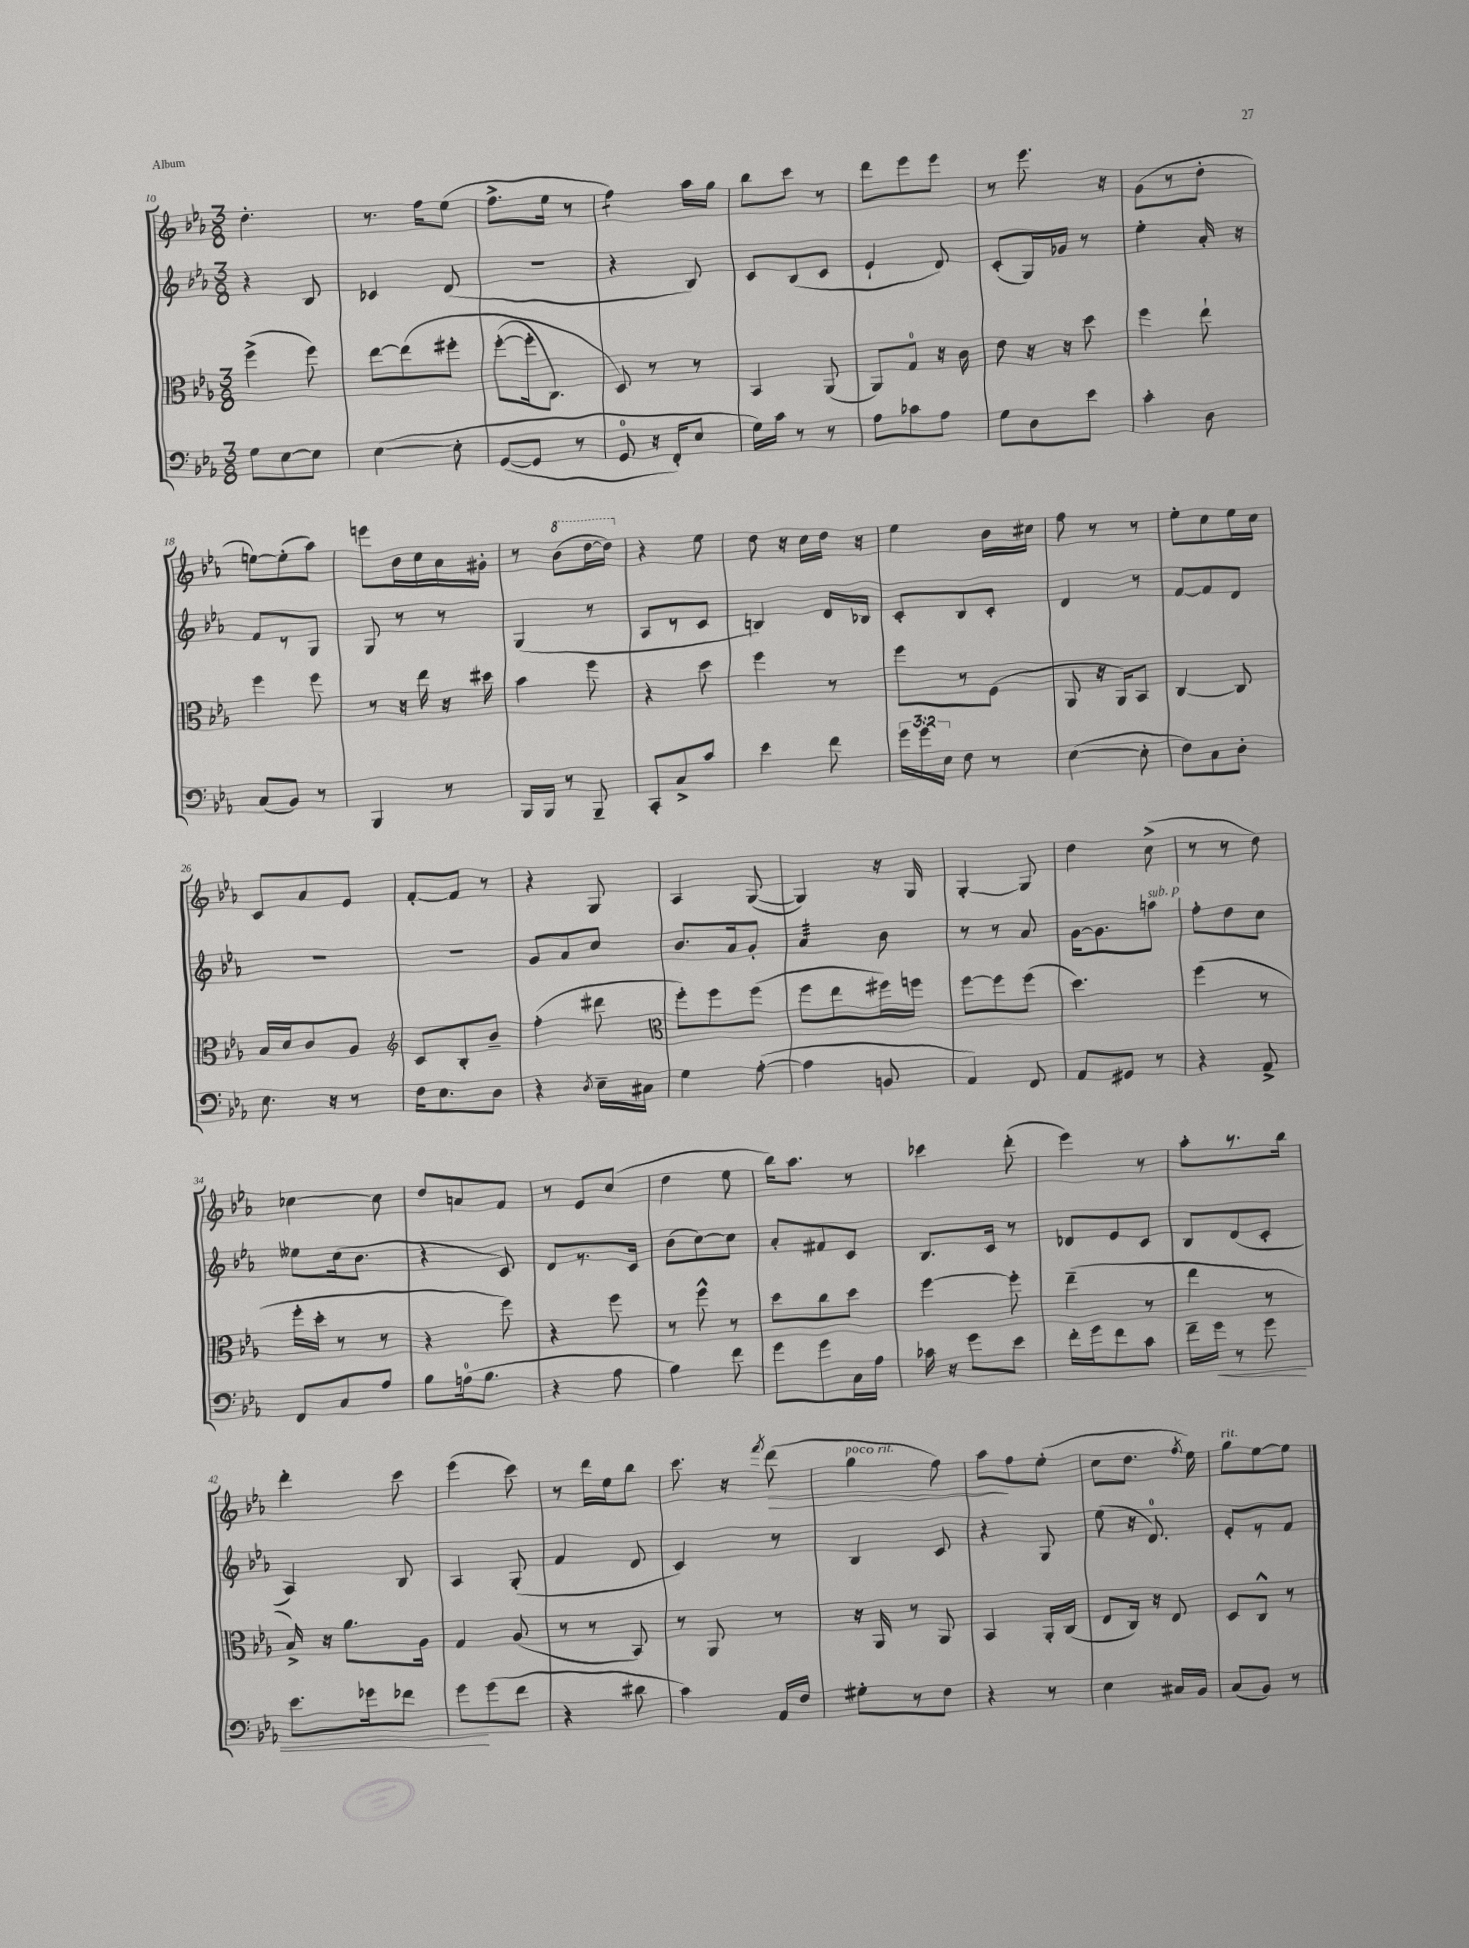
<<
\new StaffGroup <<
\new Staff = "s0" {
    \clef treble \key ees \major \numericTimeSignature \time 3/8
    \autoBeamOff d''4.-. |
    r8. f''16[ ees''8]( |
    f''8.[-> ees''16] r8 |
    f''4:8) aes''16[ g''16] |
    bes''8[ c'''8] r8 |
    d'''8[ ees'''8 ees'''8] |
    r8 ees'''8. r16 |
    g'8[( r8 d''8]-. |
    e''8[~) e''8-.( aes''8]) |
    e'''8[ bes'16 c''16 aes'16 gis'16]-. |
    r8 \ottava #1 bes''8[( d'''16~ d'''16]) \ottava #0 |
    r4 ees''8 |
    d''8 r16 c''16[ d''16] r16 |
    ees''4 bes'16[ cis''16] |
    f''8 r8 r8 |
    ees''8[-. c''8 ees''16 c''16] |
    c'8[ aes'8 ees'8] |
    f'8[~-. f'8] r8 |
    r4 g8 |
    aes4 g8~( |
    g4) r16 g16 |
    g4~-. g8 |
    d''4 c''8->( |
    r8 r8 d''8) |
    ces''4~ ces''8 |
    d''8[ a'8 f'8] |
    r8 ees'8[ c''8]( |
    d''4 ees''8 |
    bes''16[) aes''8.] r8 |
    ces'''4 d'''8-.( |
    ees'''4) r8 |
    aes''8[-. r8. bes''16] |
    d'''4-. c'''8 |
    ees'''4( c'''8) |
    r8 d'''16[ ees''16 bes''8] |
    c'''8. r16 \acciaccatura { f'''8 } d'''8\>( |
    g''4^\markup { \italic "poco rit." } f''8) |
    aes''8[\! f''8 ees''8]-.( |
    c''8[ d''8.] \acciaccatura { f''8 } ees''16) |
    g''8[^\markup { \italic "rit." } ees''8~ ees''8] \bar "|." |
}
\new Staff = "s1" {
    \clef treble \key ees \major \numericTimeSignature \time 3/8
    \autoBeamOff r4 bes8 |
    ces'4 d'8( |
    R4. |
    r4 bes8) |
    c'8[ bes8( c'8] |
    ees'4-! d'8) |
    c'8[-.( g16) ges'16] r8 |
    ees''4-. aes'16-. r16 |
    f'8[ r8 g8] |
    g8 r8 r8 |
    g4( r8 |
    aes8[ r8 c'8] |
    b4) d'16[ bes16] |
    c'8[-. bes8 c'8]-. |
    d'4 r8 |
    f'8[~ f'8 d'8] |
    R4. |
    R4. |
    g'8[ aes'8 c''8] |
    bes'8.[ aes'16 g'8]-. |
    aes'4:32 bes'8 |
    r8 r8 aes'8 |
    g'16[~ g'8. a''8]^\markup { \italic "sub. p" } |
    f''8[-. d''8 c''8] |
    eeses''8[ c''16( bes'8.] |
    r4 c'8) |
    d'8[ r8. c'16] |
    bes'8[( c''8~) c''8] |
    aes'8[-. fis'8 c'8] |
    bes8.[ c'16] r8 |
    des'8[ ees'8 c'8] |
    bes8[ d'8( c'8]-. |
    aes4) bes8 |
    aes4 g8-.( |
    f'4 d'8 |
    c'4) r8 |
    bes4 c'8 |
    r4 g8 |
    ees''8( r16 d'8.-0) |
    ees'8[-. r8 f'8] \bar "|." |
}
\new Staff = "s2" {
    \clef alto \key ees \major \numericTimeSignature \time 3/8
    \autoBeamOff f''4->( f''8) |
    ees''8[~ ees''8\( fis''8]-. |
    f''8[~-.( f''16-. c8.]) |
    d8\) r8 r8 |
    bes,4 aes,8( |
    aes,8[) g8]-0 r16 c'16 |
    ees'8 r16 r16 d''8 |
    f''4 ees''8-! |
    f''4 f''8 |
    r8 r16 ees''16 r16 dis''16 |
    bes'4 f''8 |
    r4 d''8 |
    f''4 r8 |
    f''8[ r8 f8]( |
    aes,8 r16 aes,16[) bes,8] |
    c4~ c8 |
    bes16[ d'16 c'8 aes8] |
    \clef treble c'8[ bes8-. bes'8]-- |
    f''4-.( dis'''8 |
    \clef alto f''8[-.) f''8 f''8]( |
    f''8[ ees''8 fis''16) f''16] |
    f''8[~ f''8 f''8]( |
    d''4.) |
    f''4( r8 |
    f''16[-. d''16]-. r8 r8 |
    r4 f''8) |
    r4 f''8 |
    r8 f''8-^ r8 |
    d''8[ c''8 d''8] |
    f''4~ f''8-. |
    ees''4--( r8 |
    ees''4 r8 |
    bes16->) r16 aes'8.[ aes16] |
    g4 aes8( |
    r8 r8 bes,8) |
    r8 aes,8 r8 |
    r16 aes,16 r8 aes,8 |
    bes,4 aes,16[-. c16]( |
    ees8[ c16]) r16 ees8 |
    d8[ c8]-^ r8 \bar "|." |
}
\new Staff = "s3" {
    \clef bass \key ees \major \numericTimeSignature \time 3/8 \override Staff.TupletNumber.text = #tuplet-number::calc-fraction-text
    \autoBeamOff g8[ ees8~ ees8] |
    ees4~\( ees8-. |
    g,8[~( g,8] r8 |
    g,8-0 r16 f,16[-.) ees8] |
    g16[\) c'16] r8 r8 |
    aes8[ ces'8 aes8] |
    g8[ d8 ees'8] |
    c'4-. d8 |
    c8[( bes,8]) r8 |
    bes,,4 r8 |
    bes,,16[ bes,,16] r8 bes,,8-- |
    c,8[-. c8-> c'8] |
    ees'4 f'8 |
    \tuplet 3/2 { g'16[ g'16 ees16] } f8 r8 |
    ees4~( ees8-. |
    f8[) c8 d8]-. |
    ees8. r16 r8 |
    f16[ ees8. d8] |
    r4 \acciaccatura { d8 } ees16[-- cis16] |
    g4 aes8~-.( |
    aes4 b,8 |
    aes,4) f,8 |
    aes,8[ gis,8] r8 |
    r4 aes,8-> |
    f,8[ c8 aes8] |
    bes8[ a16-0( bes8.] |
    r4 aes8 |
    bes4) f'8 |
    g'8[ g'8 c16 aes16] |
    ces'16 r16 g'8[ ees'8] |
    f'16[-. g'16 f'8 c'8] |
    f'16[-- g'16]\< r8 g'8 |
    ees'8.[ ges'16 fes'8] |
    g'8[\! g'8( f'8] |
    r4 dis'8 |
    c'4) aes,16[ f16] |
    gis8[-. r8 f8] |
    r4 r8 |
    ees4 cis16[ bes,16] |
    c8[( bes,8]) r8 \bar "|." |
}
>>
>>
\layout { \context { \Score currentBarNumber = #10 } }
